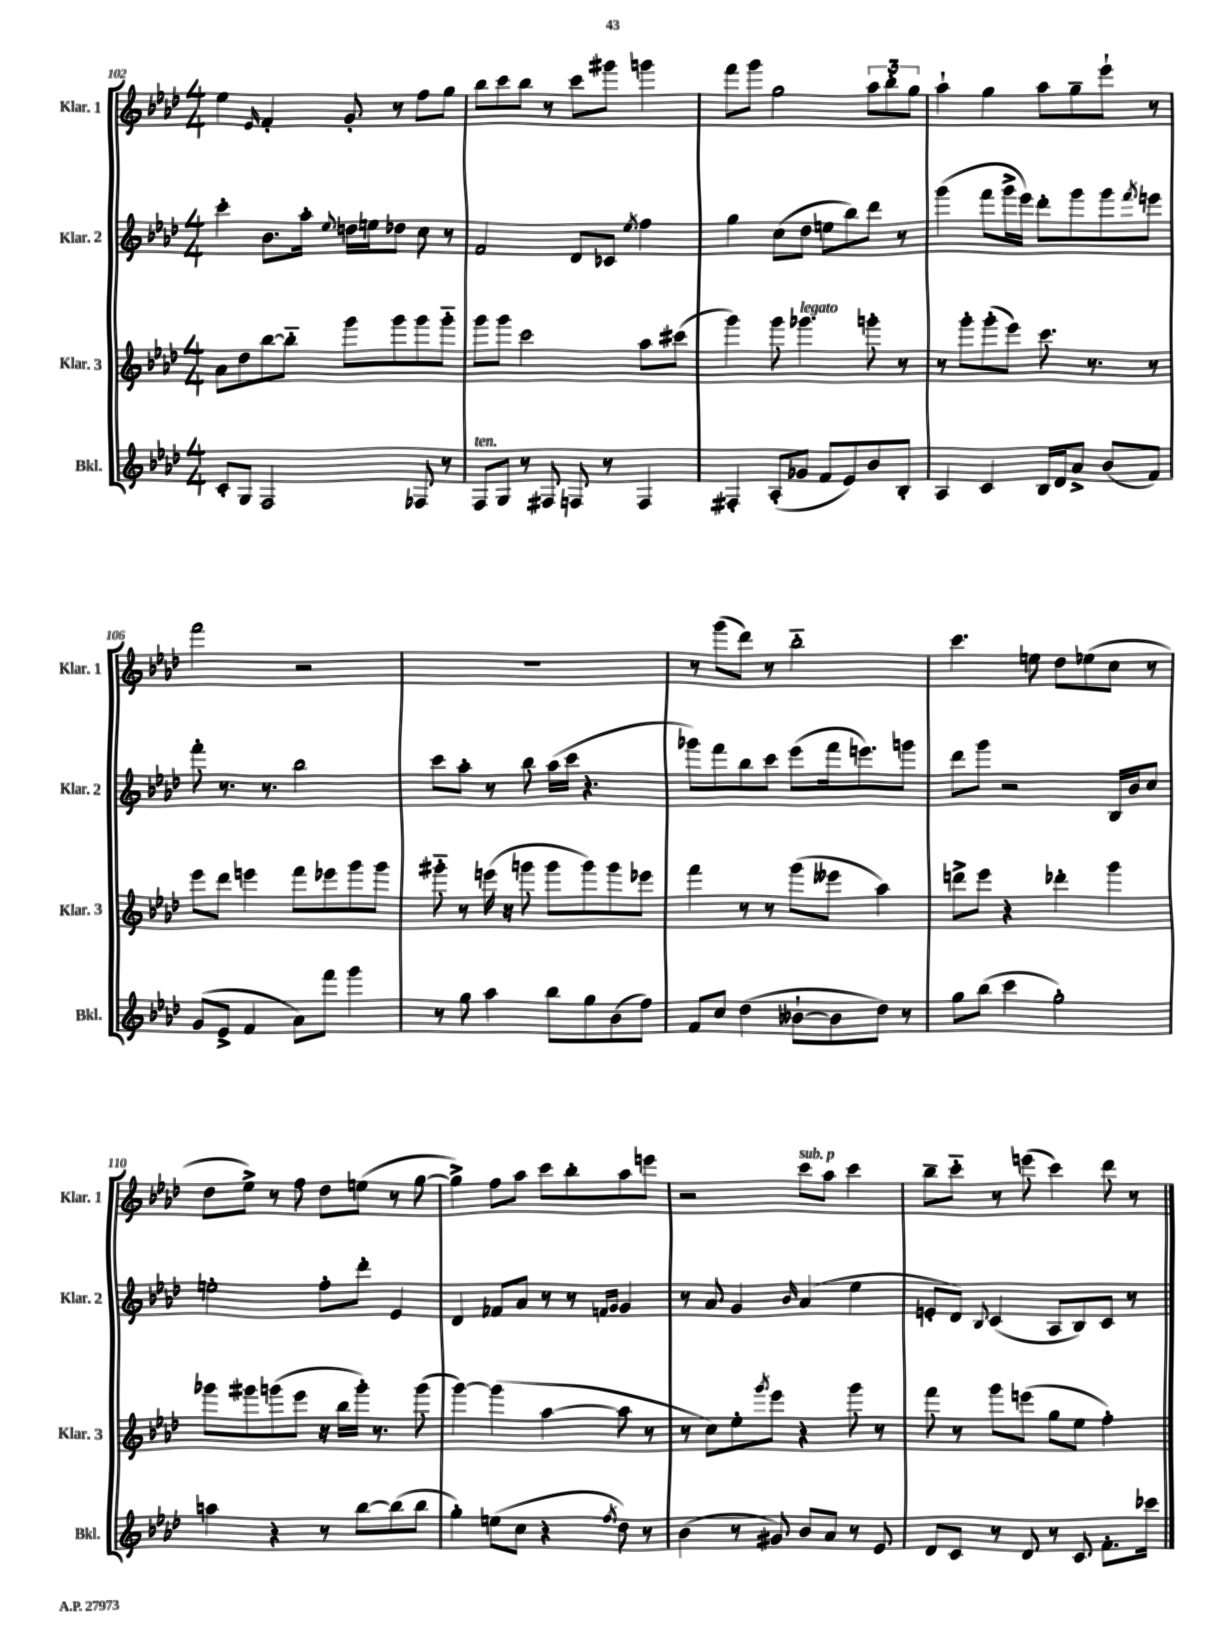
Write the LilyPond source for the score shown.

<<
\new StaffGroup <<
\new Staff = "s0" \with { instrumentName = "Klar. 1" shortInstrumentName = "Klar. 1" } {
    \clef treble \key aes \major \numericTimeSignature \time 4/4
    ees''4 \grace { ees'16 } f'4-. g'8-. r8 f''8 g''8 |
    bes''8 c'''8 bes''8 r8 c'''8 gis'''8 g'''4 |
    f'''8 g'''8 g''2 \tuplet 3/2 { aes''8 bes''8-. g''8 } |
    aes''4-! g''4 aes''8 g''8-- ees'''8-! r8 |
    f'''2 r2 |
    R1 |
    r8 g'''8( des'''8) r8 bes''2-_ |
    c'''4. e''8 des''8 ees''8( c''8 r8 |
    des''8 ees''8->) r8 f''8 des''8 e''8( r8 g''8~ |
    g''4->) f''8 aes''8 c'''8 bes''8-. aes''8 e'''8 |
    r2 c'''8^\markup { \italic "sub. p" } aes''8 c'''4 |
    bes''8-- c'''8-_ r8 e'''8( c'''4) des'''8 r8 \bar "|." |
}
\new Staff = "s1" \with { instrumentName = "Klar. 2" shortInstrumentName = "Klar. 2" } {
    \clef treble \key aes \major \numericTimeSignature \time 4/4
    c'''4-. bes'8. aes''16-. \appoggiatura { ees''8 } d''16 e''16 des''8 c''8 r8 |
    f'2 des'8 ces'8 \acciaccatura { ees''8 } f''4 |
    g''4 c''8( des''8 e''8 bes''8) des'''8 r8 |
    g'''4( f'''8 g'''16-> ees'''16) des'''8-. g'''8 g'''8 \acciaccatura { f'''8 } e'''8 |
    f'''8-. r8. r8. bes''2 |
    c'''8 aes''8-. r8 bes''8 aes''16( c'''16 r4. |
    ges'''8) f'''8 bes''8 c'''8 ees'''8( f'''16 e'''8.) g'''8 |
    des'''8 g'''8 r2 bes16 bes'16 c''8 |
    e''2-. f''8-. des'''8-. ees'4 |
    des'4 fes'8 aes'8 r8 r8 \grace { f'16 g'16 } g'4 |
    r8 aes'8 g'4 \grace { bes'16 } aes'4( ees''4 |
    e'8-. des'8) \appoggiatura { bes8 } c'4( aes8 bes8) c'8 r8 \bar "|." |
}
\new Staff = "s2" \with { instrumentName = "Klar. 3" shortInstrumentName = "Klar. 3" } {
    \clef treble \key aes \major \numericTimeSignature \time 4/4
    aes'8 des''8 bes''8~ bes''8-_ g'''8 g'''8 g'''8 g'''8-_ |
    g'''8 g'''8 c'''2 aes''8 cis'''8( |
    g'''4) g'''8 ges'''4.^\markup { \italic "legato" } g'''8-. r8 |
    r8 g'''8-. g'''8-.( ees'''8) c'''8. r8. r8 |
    ees'''8 des'''8 e'''4 f'''8 ees'''8 g'''8 g'''8 |
    gis'''8-_ r8 e'''16( r16 g'''8 g'''8 g'''8) g'''8 ees'''8 |
    f'''4 r8 r8 g'''8( eeses'''8 aes''4) |
    d'''8-> ees'''8 r4 des'''4-. g'''4 |
    ges'''8 gis'''8 g'''8( ees'''8 r16 bes''16 g'''16-.) r8. g'''8( |
    g'''4~) g'''4( aes''4~ aes''8 r8 |
    r8 c''8) ees''8-. \acciaccatura { g'''8 } ees'''8 r4 g'''8 r8 |
    f'''8 r8 g'''8 e'''8( g''8 ees''8 f''4-.) \bar "|." |
}
\new Staff = "s3" \with { instrumentName = "Bkl." shortInstrumentName = "Bkl." } {
    \clef treble \key aes \major \numericTimeSignature \time 4/4
    c'8-. g8 f2 fes8 r8 |
    f8^\markup { \italic "ten." } g8 r8 fis8 f8 r8 f4 |
    fis4-. aes8-.( ges'8 f'8 ees'8) bes'8 bes8-. |
    aes4 c'4 bes16 des'16 aes'8-> bes'8( f'8) |
    g'8( ees'8-> f'4 aes'8) f'''8 g'''4 |
    r8 g''8 aes''4 bes''8 g''8 bes'8( f''8) |
    f'8 c''8 des''4( beses'8~-! beses'8 des''8) r8 |
    g''8 bes''8( c'''4 g''2-.) |
    a''4 r4 r8 bes''8~ bes''8( bes''8 |
    g''4-.) e''8( c''8 r4 \acciaccatura { f''8 } des''8) r8 |
    bes'4( r8 gis'8) bes'8 aes'8 r8 ees'8 |
    des'8 c'8 r8 des'8 r8 c'8 f'8.-. ces'''16 \bar "|." |
}
>>
>>
\layout { \context { \Score currentBarNumber = #102 } }
